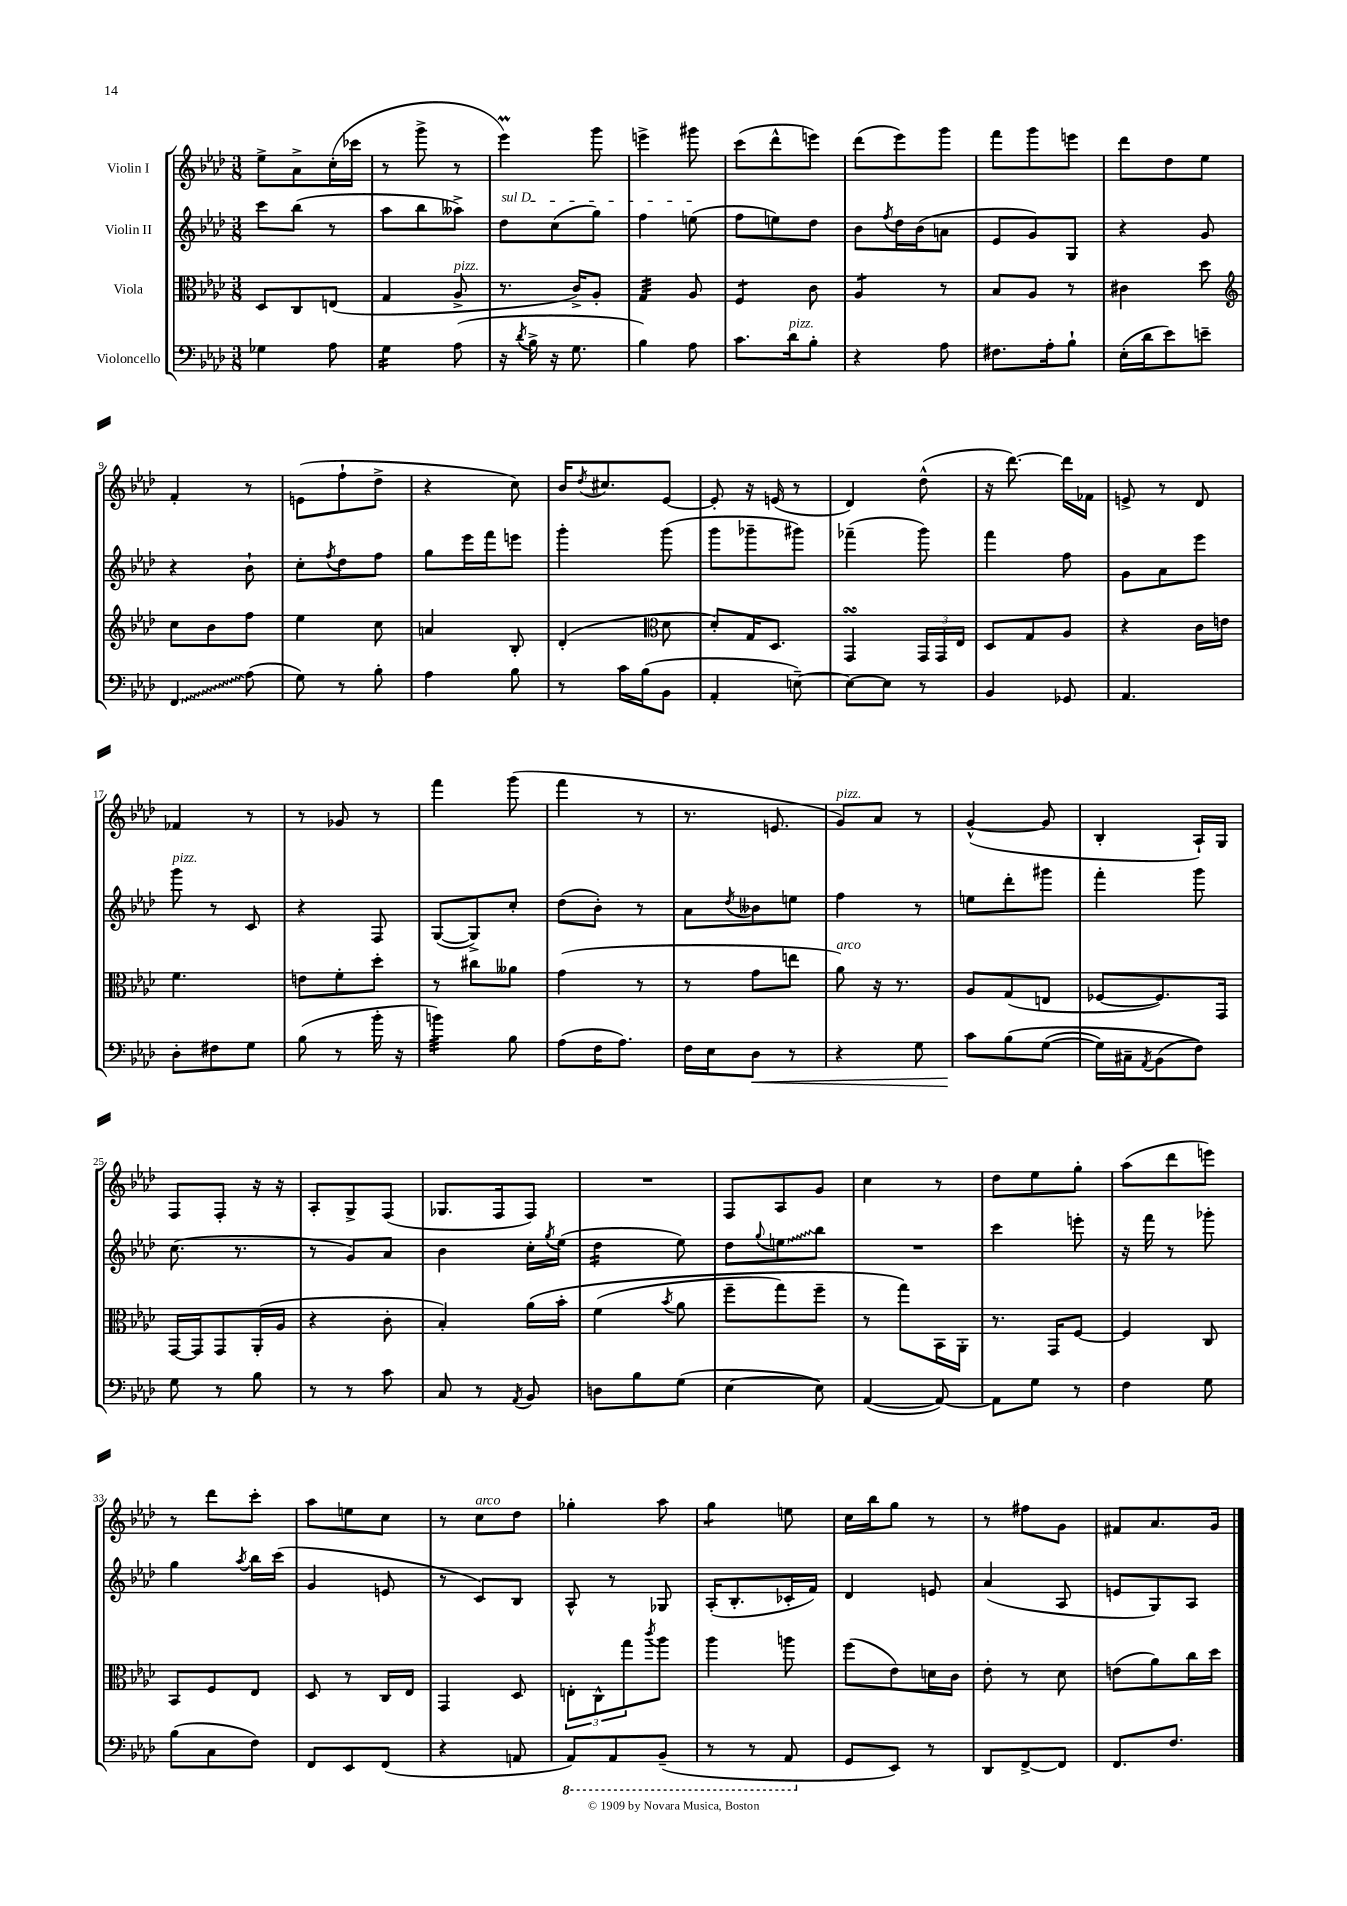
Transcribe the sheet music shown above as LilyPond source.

<<
\new StaffGroup <<
\new Staff = "s0" \with { instrumentName = "Violin I" } {
    \clef treble \key aes \major \numericTimeSignature \time 3/8
    ees''8-> aes'8-> c''16-.( ces'''16 |
    r8 g'''8-> r8 |
    ees'''4\prall) g'''8 |
    e'''4-> gis'''8 |
    c'''8( des'''8-^ e'''8) |
    des'''8( ees'''8) g'''8 |
    f'''8 g'''8 e'''8 |
    des'''8 des''8 ees''8 |
    f'4-. r8 |
    e'8( f''8-! des''8-> |
    r4 c''8) |
    bes'16 \acciaccatura { des''8 } cis''8. ees'8~ |
    ees'8-. r16 e'16( r8 |
    des'4) des''8-^( |
    r16 des'''8.~) des'''16 fes'16 |
    e'8-> r8 des'8 |
    fes'4 r8 |
    r8 ges'8 r8 |
    f'''4 g'''8( |
    f'''4 r8 |
    r8. e'8. |
    g'8^\markup { \italic "pizz." }) aes'8 r8 |
    g'4~-^( g'8 |
    bes4-. aes16-!) g16 |
    f8 f8-. r16 r16 |
    aes8-. g8-> f8( |
    ges8. f16 f8) |
    R4. |
    f8 aes8 g'8 |
    c''4 r8 |
    des''8 ees''8 g''8-. |
    aes''8( des'''8 e'''8) |
    r8 des'''8 c'''8-. |
    aes''8 e''8 c''8 |
    r8 c''8^\markup { \italic "arco" } des''8 |
    ges''4-. aes''8 |
    g''4:8 e''8 |
    c''16 bes''16 g''8 r8 |
    r8 fis''8 g'8 |
    fis'8 aes'8. g'16 \bar "|." |
}
\new Staff = "s1" \with { instrumentName = "Violin II" } {
    \clef treble \key aes \major \numericTimeSignature \time 3/8
    c'''8 bes''8( r8 |
    aes''8 bes''8 aeses''8->) |
    \once \override TextSpanner.bound-details.left.text = \markup { \italic "sul D" } des''8\startTextSpan c''8( g''8) |
    f''4 e''8\stopTextSpan( |
    f''8 e''8) des''8 |
    bes'8 \acciaccatura { f''8 } des''16 bes'16( a'8 |
    ees'8 g'8) g8 |
    r4 g'8 |
    r4 bes'8-! |
    c''8-. \acciaccatura { f''8 } des''8 f''8 |
    g''8 ees'''16 f'''16 e'''8 |
    g'''4-. g'''8( |
    g'''8 ges'''8-- gis'''8) |
    fes'''4--( g'''8) |
    f'''4 f''8 |
    g'8 aes'8 ees'''8 |
    g'''8^\markup { \italic "pizz." } r8 c'8 |
    r4 f8 |
    g8~( g8->) c''8-. |
    des''8( bes'8-.) r8 |
    aes'8 \acciaccatura { des''8 } beses'8 e''8 |
    f''4 r8 |
    e''8 des'''8-. gis'''8 |
    f'''4-. g'''8 |
    c''8.( r8. |
    r8 g'8) aes'8 |
    bes'4 c''16-. \acciaccatura { g''8 } ees''16( |
    des''4:16 ees''8) |
    des''8 \appoggiatura { g''8 } \once \override Glissando.style = #'zigzag e''8\glissando bes''8 |
    R4. |
    c'''4 e'''8-. |
    r16 f'''16 r8 ges'''8-. |
    g''4 \acciaccatura { aes''8 } bes''16 c'''16( |
    g'4 e'8 |
    r8 c'8) bes8 |
    aes8-^ r8 ges8 |
    aes16-.( bes8.-. ces'16-. f'16) |
    des'4 e'8 |
    aes'4( aes8 |
    e'8 g8) aes8 \bar "|." |
}
\new Staff = "s2" \with { instrumentName = "Viola" } {
    \clef alto \key aes \major \numericTimeSignature \time 3/8
    des8 c8 e8( |
    g4 aes8->^\markup { \italic "pizz." } |
    r8. c'16->) aes8-. |
    g4:32 aes8 |
    f4:8 c'8 |
    aes4:8 r8 |
    bes8 aes8 r8 |
    cis'4 des''8 |
    \clef treble c''8 bes'8 f''8 |
    ees''4 c''8 |
    a'4 bes8-. |
    des'4-.( \clef alto des'8 |
    des'8-.) g16 des8. |
    g,4\turn \tuplet 3/2 { g,16 g,16 ees16 } |
    des8 g8 aes8 |
    r4 c'16 e'16 |
    f'4. |
    e'8 f'8-. des''8-. |
    r8 cis''8 aeses'8 |
    g'4( r8 |
    r8 g'8 e''8 |
    aes'8^\markup { \italic "arco" }) r16 r8. |
    aes8 g8( e8 |
    fes8~ fes8.) g,16 |
    g,16~ g,16 g,8 aes,16-.( aes16 |
    r4 c'8-. |
    bes4-.) aes'16\( bes'16-. |
    f'4( \acciaccatura { bes'8 } aes'8 |
    f''8-- g''8) f''8-- |
    r8 g''8\) bes,16 aes,16-. |
    r8. g,16 f8~ |
    f4 c8 |
    bes,8 f8 ees8 |
    des8 r8 c16 ees16 |
    g,4 des8 |
    \tuplet 3/2 { e8-. c8-^ g''8 } \acciaccatura { c'''8 } aes''8 |
    aes''4 a''8 |
    f''8( ees'8) d'16 c'16 |
    ees'8-. r8 des'8 |
    e'8( aes'8) c''16 des''16 \bar "|." |
}
\new Staff = "s3" \with { instrumentName = "Violoncello" } {
    \clef bass \key aes \major \numericTimeSignature \time 3/8
    ges4 aes8 |
    g4:16 aes8( |
    r16 \acciaccatura { des'8 } bes16-> r16 g8. |
    bes4) aes8 |
    c'8. des'16^\markup { \italic "pizz." } bes8-. |
    r4 aes8 |
    fis8. aes16-. bes8-! |
    ees16-.( des'16 ees'8) e'8-- |
    \once \override Glissando.style = #'zigzag f,4\glissando aes8( |
    g8) r8 bes8-. |
    aes4 bes8 |
    r8 c'16 bes16( bes,8 |
    aes,4-. e8~--) |
    e8~ e8 r8 |
    bes,4 ges,8 |
    aes,4. |
    des8-. fis8 g8 |
    bes8( r8 bes'16-. r16 |
    b'4:32) bes8 |
    aes8( f16 aes8.) |
    f16 ees16 des8\< r8 |
    r4 g8 |
    c'8\! bes8\( g8~( |
    g16) cis16-- \acciaccatura { aes,8 } bes,8( f8)\) |
    g8 r8 bes8 |
    r8 r8 c'8 |
    c8 r8 \acciaccatura { aes,8 } bes,8 |
    d8 bes8 g8( |
    ees4~ ees8) |
    aes,4~( aes,8~) |
    aes,8 g8 r8 |
    f4 g8 |
    bes8( c8 f8) |
    f,8 ees,8 f,8( |
    r4 a,8 |
    \ottava #-1 aes,,8) aes,,8 bes,,8--( |
    r8 r8 aes,,8 \ottava #0 |
    g,8 ees,8) r8 |
    des,8 f,8~-> f,8 |
    f,8. f8. \bar "|." |
}
>>
>>
